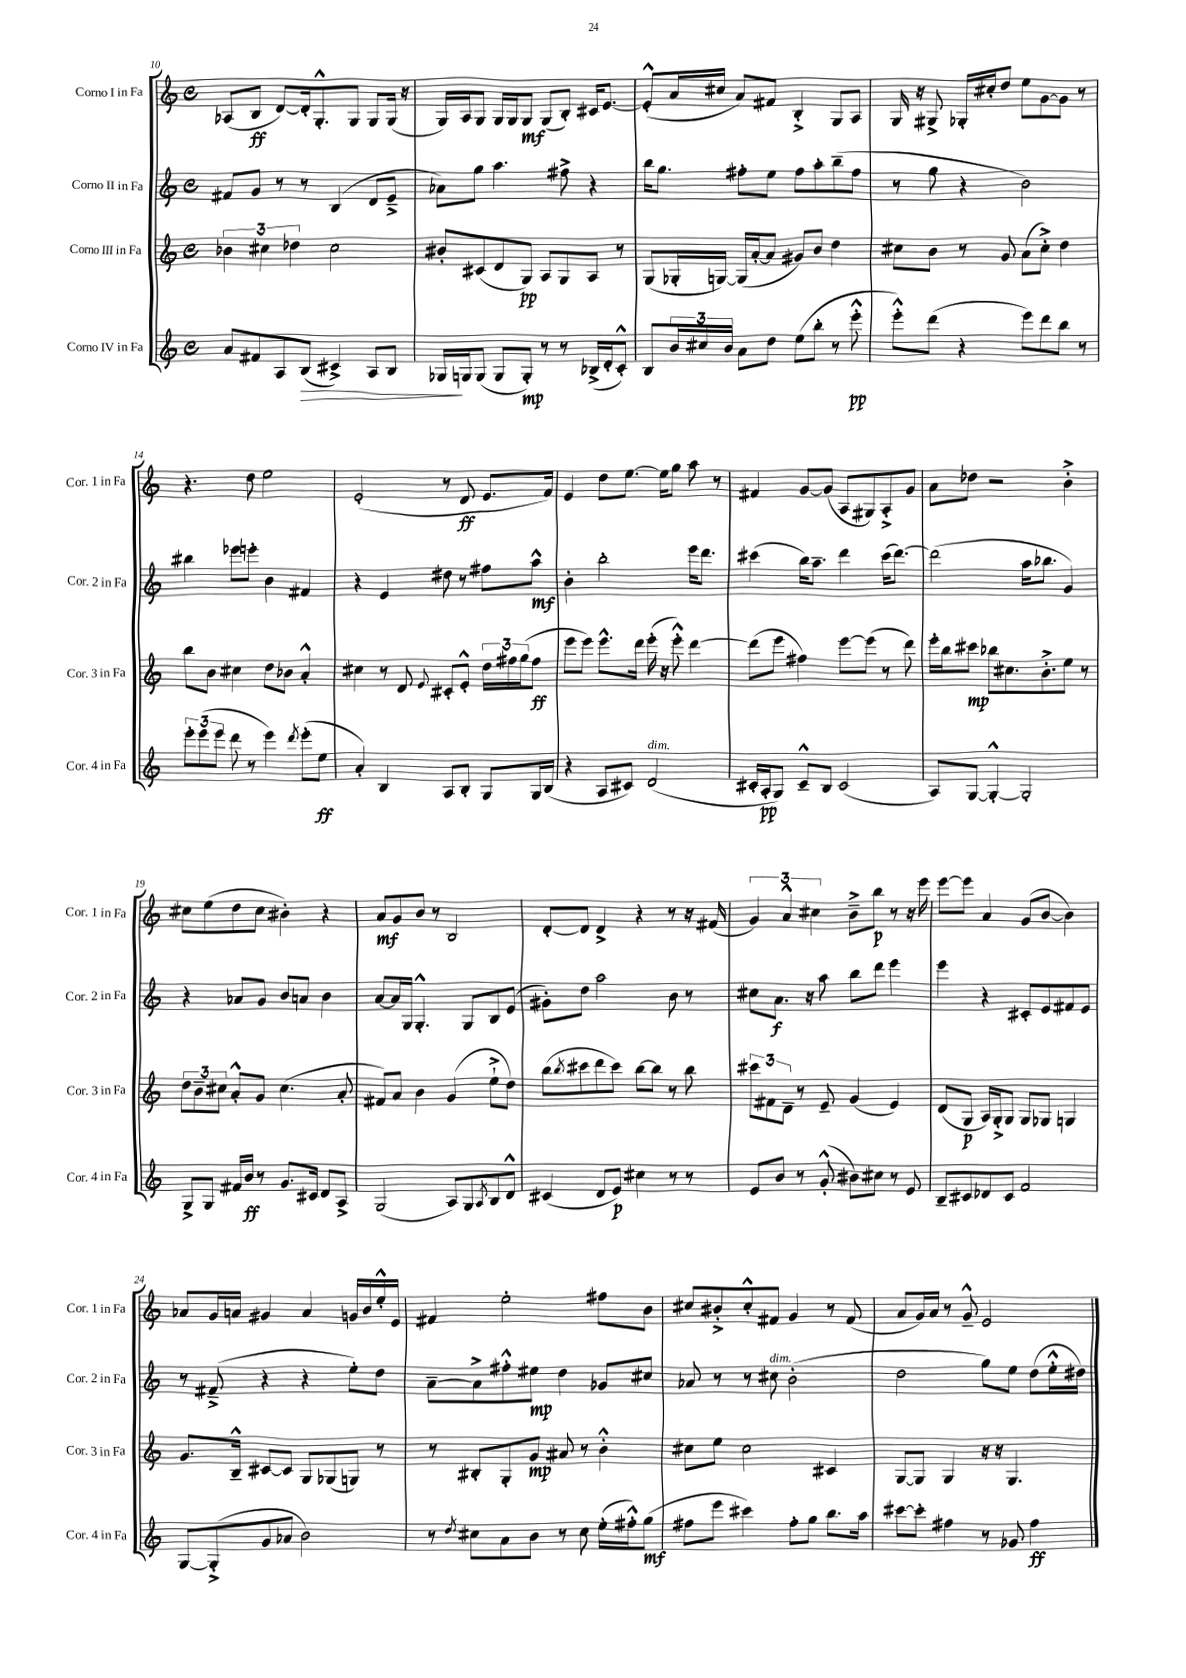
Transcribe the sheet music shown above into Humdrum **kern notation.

**kern	**kern	**kern	**kern
*staff4	*staff3	*staff2	*staff1
*clefG2	*clefG2	*clefG2	*clefG2
*k[]	*k[]	*k[]	*k[]
*M4/4	*M4/4	*M4/4	*M4/4
*met(c)	*met(c)	*met(c)	*met(c)
8a/L	6b-\	8f#/L	(8A-/L
8f#/	.	8g/J	8B/J
.	6cc#\	.	.
8A/	.	8r	[8d/L)
.	6dd-\	.	.
(8B/J	.	8r	16d'/]k
.	.	.	8.G'^^/
4c#^/)	2cc#\	(4B/	.
.	.	.	8G/J
8A/L	.	8d/L	8G/L
8B/J	.	8e~^/J	(16G/Jk
.	.	.	16r
=	=	=	=
16G-/LL	8b#'/L	8a-\L)	16G/LL)
16G/J	.	.	16A/J
(8G/J	(8c#/	8gg\J	8G/J
8G/L	8d/	4.aa\	16G/LL
.	.	.	16G/J
8G'/J)	8G/J)	.	8G/J
8r	8A/L	.	(8G/L
8r	8G/	8ff#^\	8B'/J)
(16B-^/LL	8A/J	4r	16c#/LK
16d'/J	.	.	[8.e/J
8c'^^/J)	8r	.	.
=	=	=	=
8B/L	(8G/L	16bb\LK	(8e'^^/]L
.	.	8.gg\J	.
24b/L	16G-'/L	.	16a/L
24cc#/	.	.	.
.	[16G/JJ)	.	16cc#/JJ
24b/JJ	.	.	.
8a\L	(16G/]LL	8ff#'\L	8a/L)
.	[16a'/J	.	.
8dd\J	8a/]J	8ee\J	8f#/J
(8ee\L	8g#/L)	8ff#\L	4B'^/
8bb'\J	8b/J	8aa'\	.
8r	4dd\	(8bb~\	8G/L
8eee'^^\	.	8ff#\J	8A/J
=	=	=	=
8eee'^^\L)	8cc#\L	8r	16G/
.	.	.	16r
(8ddd\J	8b\J	8gg\	8G#^/
4r	8r	4r	16G-'/LL
.	.	.	16cc#'/J
.	8g/	.	8dd/J
8eee\L)	(8a\L	2b\)	8ee\L
8ddd\	8cc#'^\J)	.	[8g\
8bb\J	4dd\	.	8g\]J
8r	.	.	8r
=	=	=	=
12eee'\L	8bb\L	4bb#\	4.r
(12eee\	.	.	.
.	8b\J	.	.
12eee\J	.	.	.
8ddd\	4cc#\	8eee-\L	.
8r	.	8eee'\J	8dd\
4eee\)	8dd\L	4b\	2ee\
.	8b-\J	.	.
8qddd/	.	.	.
(8eee'\L	4a'^^/	4f#/	.
8ee\J	.	.	.
=	=	=	=
4a'/)	4cc#\	4r	(2e'/
4B/	8r	4e/	.
.	8d/	.	.
.	8qqe/	.	.
8A/L	8c#'/L	8dd#\	8r
8B'/J	8e'^^/J	8r	8d/
8G/L	24dd\LL	8ff#\L	8.e/L
.	24ff#\	.	.
.	(24gg\J	.	.
16G/L	8ff#\J	8aa^^\J	.
(16B/JJ	.	.	16f/Jk)
=	=	=	=
4r	8eee\L	4b'\	4e/
.	8eee\J)	.	.
8A/L	8.eee^^\L	2bb'\	8dd\L
8c#/J)	.	.	[8.ee\J
.	16ddd\Jk	.	.
(2d/	(16eee'\	.	.
.	16r	.	16ee\]LK
.	8eee'^^\)	.	8gg\J
.	[4ddd\	16eee\LK	8aa\
.	.	8.ddd\J	.
.	.	.	8r
=	=	=	=
16c#'/LL	(8ddd\]L	(4ccc#\	4f#/
16A'/J	.	.	.
8G/J)	8eee\J	.	.
8c#~^^/L	4ff#\)	16bb\LK)	[8g/L
.	.	8.aa~\J	.
8B/J	.	.	(8g/]J
(2c#/	[8eee\L	4ddd\	8A/L
.	(8eee\]J	.	8G#/)
.	8r	(16ccc#\LK	8A'^/
.	.	[8.ddd\J)	.
.	8ddd\)	.	8g/J
=	=	=	=
8A/L)	16eee'\LL	(2ddd\]	8a\L
.	16bb\J	.	.
[8G/J	8ccc#\J	.	8dd-\J
4G'^^/_	8bb-\L	.	2r
.	8.cc#\	.	.
2G'/]	.	16aa\LK	.
.	8.b'^\	8.bb-\J	.
.	8ee\J	4g/)	4b'^\
.	8r	.	.
=	=	=	=
8G^/L	12dd\L	4r	8cc#\L
.	12b~\	.	.
8G/J	.	.	(8ee\
.	12cc#\J	.	.
16f#/LL	8a'^^/L	8a-/L	8dd\
16b/JJ	.	.	.
8r	8g/J	8g/J	8cc#\J
8.g/L	(4.cc#\	8b/L	4b#'\)
.	.	8a/J	.
16c#/Jk	.	.	.
8d/L	.	4b\	4r
8A^/J	8a'/	.	.
=	=	=	=
(2G/	8f#/L)	[8a/L	8a/L
.	8a/J	16a/]L	8g/
.	.	16G/JJ	.
.	4b\	4.G'^^/	8b/J
.	.	.	8r
8A/L)	(4g/	.	2B/
8G/	.	8G/L	.
8qA/	.	.	.
8B/	8ee`^\L	8B/	.
8d^^/J	8dd\J)	(8e/J	.
=	=	=	=
(4c#/	(8bb\L	8g#'\L)	[8d'/L
.	8qbb/	.	.
.	8ccc#\	8dd\J	8d/]J
8d/L	8ddd\	2aa\	4d^/
8e/J)	8ccc#\J)	.	.
4cc#\	[8bb\L	.	4r
.	8bb\]J	.	.
8r	8r	8b\	8r
8r	8bb\	8r	16r
.	.	.	(16f#/
=	=	=	=
8e/L	12ccc#\L	8cc#\L	6g/)
.	12f#\	.	.
8b/J	.	8.a\J	.
.	12d~\J	.	6a^^/
8r	8r	.	.
.	.	16r	.
.	.	.	6cc#\
(8g'^^/	8e~/	8aa\	.
8b#\L)	(4g/	8bb\L	8b~^\L
8cc#\J	.	8ddd\J	8bb\J
8r	4e/)	4eee\	8r
8e/	.	.	16r
.	.	.	16eee\
=	=	=	=
8B~/L	(8d/L	4eee\	[8eee\L
8c#/	8G/J	.	8eee\]J
8d-/	16A/LL)	4r	4a/
.	16G'^/J	.	.
8c#/J	8G/J	.	.
2f/	8G/L	8c#'/L	(8g/L
.	8G-/J	8e/	[8b/J
.	4G/	8f#/	4b\])
.	.	8e/J	.
=	=	=	=
[8G/L	8.g/L	8r	8a-/L
(8G'^/]	.	(8f#~^/	16g/L
.	16B~^^/Jk	.	16a/JJ
8g/	[8c#/L	4r	4g#/
8a-/J	8c#/]J	.	.
2b\)	8G/L	4r	4a/
.	(8G-/	.	.
.	8G/J)	8ee'\L)	16g/LL
.	.	.	16b/
.	8r	8dd\J	16ee'^^/
.	.	.	16e/JJ
=	=	=	=
8r	8r	[8a~\L	4f#/
8qdd/	.	.	.
8cc#\L	8B#'/L	8a^\]	.
8a\	8G'/	8ff#'^^\	2ee'\
8b\J	8g/J	8ee#\J	.
8r	8a#/	4dd\	.
8cc#\	8r	.	.
(16ee'\LL	4b'^^\	8g-/L	8ff#\L
16ff#'^^\J)	.	.	.
(8gg\J	.	8cc#/J	8b\J
=	=	=	=
8ff#\L	8cc#\L	8a-/	8cc#/L
8eee\J	8ee\J	8r	8b#'^/
4ccc#\)	2cc#\	8r	8cc#'^^/
.	.	8cc#\	8f#/J
8ff#'\L	.	(2b'\	4g/
8gg\J	.	.	.
8.bb\L	4c#/	.	8r
.	.	.	(8f#/
16aa\Jk	.	.	.
=	=	=	=
[8ccc#\L	[8G/L	2dd\	8a/L
8ccc#'\]J	8G/]J	.	16g/L)
.	.	.	16a/JJ
4ff#\	4G/	.	8r
.	.	.	8g~^^/
8r	16r	8gg\L)	2e/
.	16r	.	.
8g-/	4.G/	8ee\J	.
4ff#\	.	(8dd\L	.
.	.	16ee'^^\L	.
.	.	16dd#\JJ)	.
==	==	==	==
*-	*-	*-	*-
